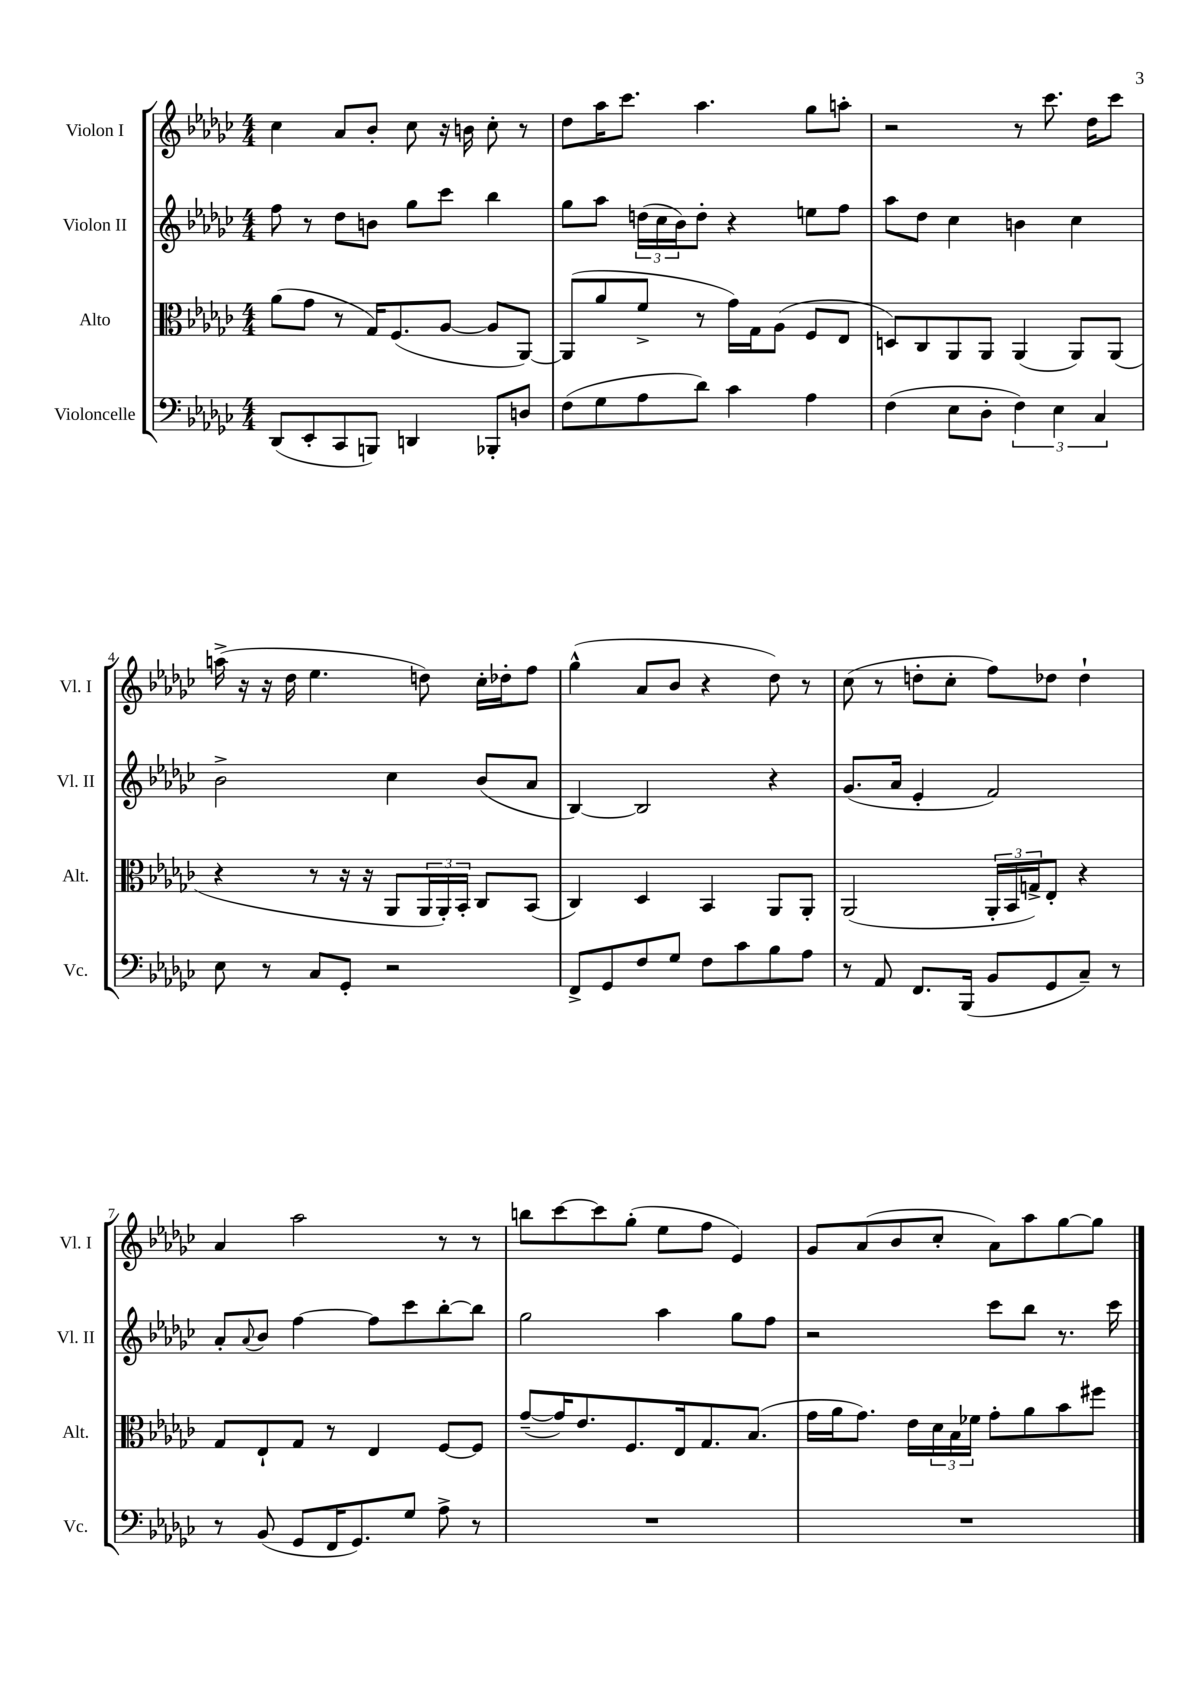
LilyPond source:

<<
\new StaffGroup <<
\new Staff = "s0" \with { instrumentName = "Violon I" shortInstrumentName = "Vl. I" } {
    \clef treble \key ges \major \numericTimeSignature \time 4/4
    ces''4 aes'8 bes'8-. ces''8 r16 b'16 ces''8-. r8 |
    des''8 aes''16 ces'''8. aes''4. ges''8 a''8-. |
    r2 r8 ces'''8. des''16 ces'''8 |
    a''16->( r16 r16 des''16 ees''4. d''8) ces''16-. des''16-. f''8 |
    ges''4-^( aes'8 bes'8 r4 des''8) r8 |
    ces''8( r8 d''8-. ces''8-. f''8) des''8 des''4-! |
    aes'4 aes''2 r8 r8 |
    b''8 ces'''8~ ces'''8 ges''8-.( ees''8 f''8 ees'4) |
    ges'8 aes'8( bes'8 ces''8-. aes'8) aes''8 ges''8~ ges''8 \bar "|." |
}
\new Staff = "s1" \with { instrumentName = "Violon II" shortInstrumentName = "Vl. II" } {
    \clef treble \key ges \major \numericTimeSignature \time 4/4
    f''8 r8 des''8 b'8 ges''8 ces'''8 bes''4 |
    ges''8 aes''8 \tuplet 3/2 { d''16( ces''16 bes'16) } d''8-. r4 e''8 f''8 |
    aes''8 des''8 ces''4 b'4 ces''4 |
    bes'2-> ces''4 bes'8( aes'8 |
    bes4~) bes2 r4 |
    ges'8.( aes'16 ees'4-. f'2) |
    aes'8-. \appoggiatura { aes'8 } bes'8 f''4~ f''8 ces'''8 bes''8~-. bes''8 |
    ges''2 aes''4 ges''8 f''8 |
    r2 ces'''8 bes''8 r8. ces'''16 \bar "|." |
}
\new Staff = "s2" \with { instrumentName = "Alto" shortInstrumentName = "Alt." } {
    \clef alto \key ges \major \numericTimeSignature \time 4/4
    aes'8( ges'8 r8 ges16) f8.( aes8~ aes8 aes,8~) |
    aes,8( aes'8 f'8-> r8 ges'16) ges16 aes8( f8 ees8 |
    d8) ces8 aes,8 aes,8 aes,4( aes,8) aes,8( |
    r4 r8 r16 r16 aes,8 \tuplet 3/2 { aes,16 aes,16-.) bes,16-. } ces8 bes,8( |
    ces4) des4 bes,4 aes,8 aes,8-. |
    aes,2( \tuplet 3/2 { aes,16-. bes,16 g16->) } ees8-. r4 |
    ges8 ees8-! ges8 r8 ees4 f8~ f8 |
    ges'8~--( ges'16) ees'8. f8. ees16 ges8. bes8.( |
    ges'16 aes'16 ges'8.) ees'16 \tuplet 3/2 { des'16 bes16 fes'16 } ges'8-. aes'8 bes'8 fis''8 \bar "|." |
}
\new Staff = "s3" \with { instrumentName = "Violoncelle" shortInstrumentName = "Vc." } {
    \clef bass \key ges \major \numericTimeSignature \time 4/4
    des,8( ees,8-. ces,8 b,,8) d,4 bes,,8-. d8 |
    f8( ges8 aes8 des'8) ces'4 aes4 |
    f4( ees8 des8-. \tuplet 3/2 { f4) ees4 ces4 } |
    ees8 r8 ces8 ges,8-. r2 |
    f,8-> ges,8 f8 ges8 f8 ces'8 bes8 aes8 |
    r8 aes,8 f,8. bes,,16( bes,8 ges,8 ces8--) r8 |
    r8 bes,8( ges,8 f,16 ges,8.) ges8 aes8-> r8 |
    R1 |
    R1 \bar "|." |
}
>>
>>
